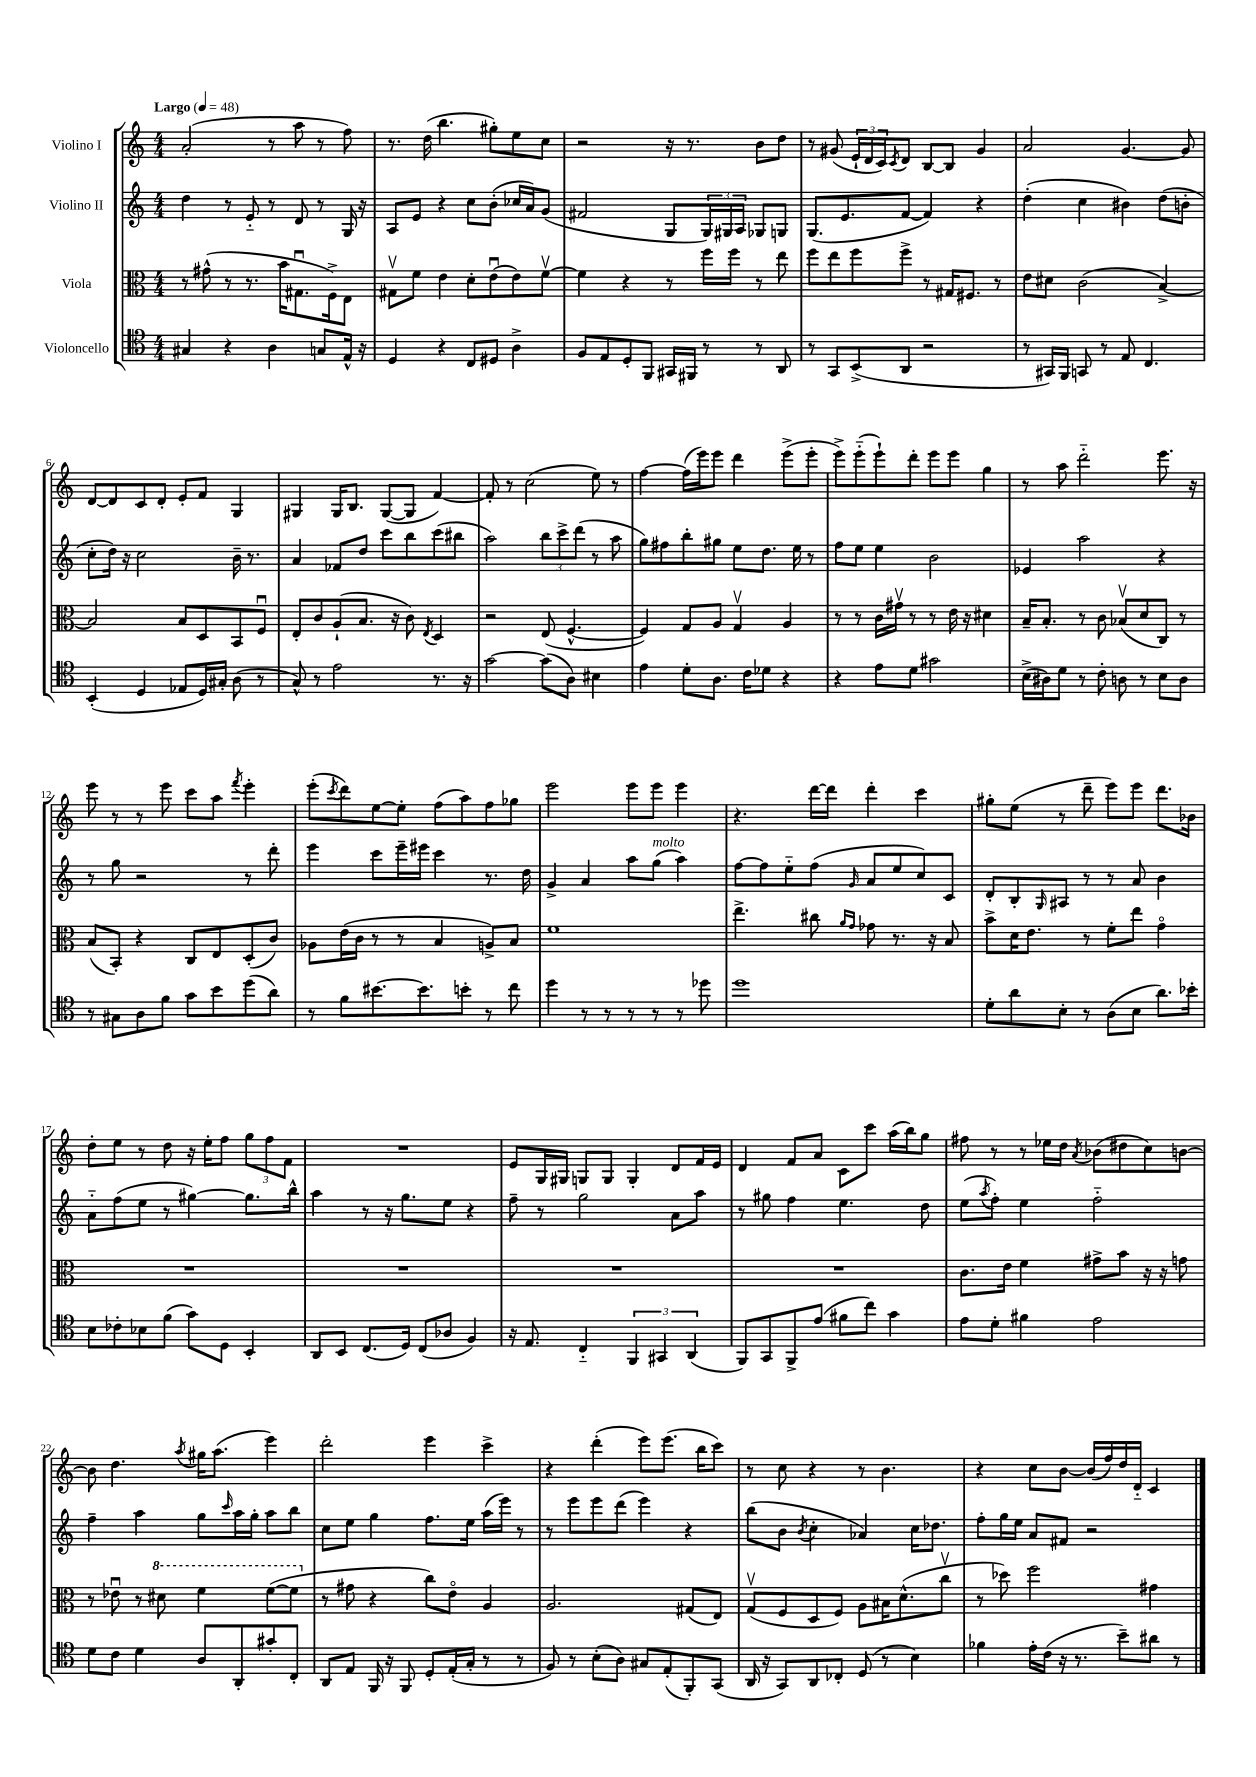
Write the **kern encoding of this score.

**kern	**kern	**kern	**kern
*part4	*part3	*part2	*part1
*staff4	*staff3	*staff2	*staff1
*I"Violoncello	*I"Viola	*I"Violino II	*I"Violino I
*clefC4	*clefC3	*clefG2	*clefG2
*k[]	*k[]	*k[]	*k[]
*M4/4	*M4/4	*M4/4	*M4/4
*MM48	*MM48	*MM48	*MM48
=1	=1	=1	=1
!	!	!	!LO:TX:a:B:t=Largo
4G#X/	8r	4dd\	(2a'/
.	(8g#X^^\	.	.
4r	8r	8r	.
.	8.r	8e/	.
4A\	.	8r	8r
.	16b\KL	.	.
.	8.G#Xu\	8d/	8aa\
8Gn/L	.	8r	8r
.	16F^\k)	.	.
16E^^/Jk	8E\J	16G/	8ff\)
16r	.	16r	.
=2	=2	=2	=2
4D/	8G#Xv\L	8A/L	8.r
.	8f\J	8e/J	.
.	.	.	(16dd\
4r	4e\	4r	4.bb\
8C/L	8d'\L	8cc\L	.
8D#X/J	(8eu\	(8b'\J	8gg#X'\L)
4A^\	8e\)	16cc-X/LL	8ee\
.	.	16a/J)	.
.	[8fv\J	(8g/J	8cc\J
=3	=3	=3	=3
8F/L	4f\]	2f#X/	2r
8E/	.	.	.
8D'/	4r	.	.
8FF/J	.	.	.
16GG#X/LL	8r	8G/L	16r
16FF#X/JJ	.	.	8.r
8r	16ff\LL	24G/L)	.
.	.	24G#X/	.
.	16ff\JJ	.	.
.	.	24A/JJ	.
8r	8r	8G-X/L	8b\L
8AA/	8ee\	8Gn/J	8dd\J
=4	=4	=4	=4
8r	8ff\L	(8.G/L	8r
8GG/L	8ee\	.	(8g#X/
.	.	8.e/	.
(8BB^/	8ff\	.	24e`/LL
.	.	.	24d/
.	.	.	24c/J)
.	.	.	8qc/
8AA/J	8ff^\J	[8f/J	8d/J
2r	8r	4f/])	[8B/L
.	16G#X/KL	.	8B/J]
.	8.F#X/J	.	.
.	.	4r	4g#/
.	8r	.	.
=5	=5	=5	=5
8r	8e\L	(4dd'\	2a/
16GG#X/LL)	8d#X\J	.	.
16FF/JJ	.	.	.
8GGn/	(2c\	4cc\	.
8r	.	.	.
8E/	.	4b#X\)	[4.g/
4.C/	.	.	.
.	[4B^/)	(8dd\L	.
.	.	8bn'\J	8g/]
!!LO:LB:g=z
=6	=6	=6	=6
(4BB'/	2B/]	8cc'\L	[8d/L
.	.	16dd\Jk)	8d/]
.	.	16r	.
4D/	.	2cc\	8c/
.	.	.	8d'/J
8E-X/L	8B/L	.	8e'/L
16D/L)	8D/	.	8f/J
16G#X'/JJ	.	.	.
(8A\	8BB/	16b~\	4G/
.	.	8.r	.
8r	8Fu/J	.	.
=7	=7	=7	=7
8G^^/)	8E'/L	4a/	4G#X/
8r	8c/	.	.
2e\	(8A`/	8f-X/L	16G#/KL
.	.	.	8.B/J
.	8.B/J	8dd/J	.
.	.	8ccc\L	([8G#/L
.	16r	.	.
.	8c\)	8bb\	8G#/J]
.	8qE/	.	.
8.r	4D/	(8ccc\	[4f/)
.	.	8bb#X\J	.
16r	.	.	.
=8	=8	=8	=8
[2g\	2r	2aa\)	8f'/]
.	.	.	8r
.	.	.	(2cc\
(8g\L]	(8E/	12bb\L	.
.	.	12ccc^\	.
8A\J)	[4.F^^/	.	.
.	.	(12ddd\J	.
4B#X\	.	8r	8ee\)
.	.	8aa\	8r
=9	=9	=9	=9
4e\	4F/])	8gg\L)	[4ff\
.	.	8ff#X\	.
8d'\L	8G/L	8bb'\	(16ff\LL]
.	.	.	16eee\J)
8.A\J	8A/J	8gg#X\J	8eee\J
.	4Gv/	8ee\L	4ddd\
16c\KL	.	.	.
8d-X\J	.	8.dd\J	.
4r	4A/	.	(8eee^\L
.	.	16ee\	.
.	.	8r	8eee'\J
=10	=10	=10	=10
4r	8r	8ff\L	8eee^\L)
.	8r	8ee\J	(8eee\
8e\L	16c\LL	4ee\	8eee`\)
.	16g#Xv\JJ	.	.
8d\J	8r	.	8ddd'\J
2g#X\	8r	2b\	8eee\L
.	16e\	.	8eee\J
.	16r	.	.
.	4d#X\	.	4gg\
=11	=11	=11	=11
(16B^\LL	16B~/KL	4e-X/	8r
16A#X\J)	8.B'/J	.	.
8d\J	.	.	8aa\
8r	8r	2aa\	2ddd\
8c'\	8c\	.	.
8An\	(8B-Xv/L	.	.
8r	8d/	.	.
8B\L	8C/J)	4r	8.eee\
8A\J	8r	.	.
.	.	.	16r
!!LO:LB:g=z
=12	=12	=12	=12
8r	(8B/L	8r	8eee\
8G#X\L	8BB'/J)	8gg\	8r
8A\	4r	2r	8r
8f\J	.	.	8eee\
8g\L	8C/L	.	8ccc\L
8b\	8E/	.	8aa\J
.	.	.	8qfff/
(8dd\	(8D'/	8r	4eee'\
8a\J)	8c/J)	8ddd'\	.
=13	=13	=13	=13
8r	8A-X\L	4eee\	(8eee'\L
.	.	.	8qccc/
8f\L	(16e\L	.	8ddd\)
.	16c\JJ	.	.
[8.b#X\	8r	8ccc\L	[8ee\
.	8r	16eee~\L	8ee'\J]
8.b#\]	.	16eee#X\JJ	.
.	4B/	4ccc\	(8ff\L
8bn'\J	.	.	8aa\)
8r	8An^/L)	8.r	8ff\
8cc\	8B/J	.	8gg-X\J
.	.	16dd\	.
=14	=14	=14	=14
4dd\	1f	4g^/	2eee\
8r	.	4a/	.
8r	.	.	.
8r	.	8aa\L	8eee\L
!	!	!LO:TX:a:i:t=molto	!
8r	.	(8gg\J	8eee\J
8r	.	4aa\)	4eee\
8dd-X\	.	.	.
=15	=15	=15	=15
1dd	4.ee^\	[8ff\L	4.r
.	.	8ff\]	.
.	.	8ee\	.
.	8cc#X\	(8ff\J	[16ddd\LL
.	.	.	16ddd\JJ]
.	16qqa/LL	.	.
.	16qqg/JJ	16qqg/	.
.	8g-X\	8a/L	4ddd'\
.	8.r	8ee/	.
.	.	8cc/)	4ccc\
.	16r	.	.
.	8B/	8c/J	.
=16	=16	=16	=16
8d'\L	8b^\L	8d'/L	8gg#X'\L
8a\	16d\K	8B'/	(8ee\J
.	8.e\J	.	.
.	.	16qqG/	.
8B'\J	.	8A#X/J	8r
8r	8r	8r	8ddd~\
(8A\L	8f'\L	8r	8eee\L)
8B\J	8ee\J	8a/	8eee\J
8.a\L)	4g\	4b\	8.ddd\L
16b-X'\Jk	.	.	16b-X\Jk
!!LO:LB:g=z
=17	=17	=17	=17
8B\L	1r	8a\L	8dd'\L
8c-X'\	.	(8ff\	8ee\J
8B-X\	.	8ee\J	8r
(8f\J	.	8r	8dd\
8g\L)	.	[4gg#X\)	16r
.	.	.	16ee'\KL
8D\J	.	.	8ff\J
4BB'/	.	8.gg#\L]	12gg\L
.	.	.	12ff\
.	.	.	12f\J
.	.	16bb^^\Jk	.
=18	=18	=18	=18
8AA/L	1r	4aa\	1r
8BB/J	.	.	.
(8.C/L	.	8r	.
.	.	16r	.
16D/Jk)	.	8.gg\L	.
(8C/L	.	.	.
8A-X/J	.	8ee\J	.
4F/)	.	4r	.
=19	=19	=19	=19
16r	1r	8ff~\	8e/L
8.E/	.	.	.
.	.	8r	16G/L
.	.	.	16G#X/JJ
4C/	.	2gg\	8Gn/L
.	.	.	8G/J
6FF/	.	.	4G'/
6GG#X/	.	.	.
.	.	8a\L	8d/L
(6AA/	.	.	.
.	.	8aa\J	16f/L
.	.	.	16e/JJ
=20	=20	=20	=20
8FF/L)	1r	8r	4d/
8GG/	.	8gg#X\	.
8FF^/	.	4ff\	8f/L
(8e/J	.	.	8a/J
8f#X\L	.	4.ee\	8c\L
8cc\J)	.	.	8ccc\J
4g\	.	.	(16aa\LL
.	.	.	16bb\J)
.	.	8dd\	8gg\J
=21	=21	=21	=21
8e\L	8.c\L	(8ee\L	8ff#X\
.	.	8qaa/	.
8d'\J	.	8ff'\J)	8r
.	16e\Jk	.	.
4f#X\	4f\	4ee\	8r
.	.	.	16ee-X\LL
.	.	.	16dd\JJ
.	.	.	8qa/
2e\	8g#X^\L	2ff\	(8b-X\L
.	8b\J	.	8dd#X\
.	16r	.	8cc\)
.	16r	.	.
.	8gn\	.	[8bn\J
!!LO:LB:g=z
=22	=22	=22	=22
8d\L	8r	4ff~\	8b\]
8c\J	8e-Xu\	.	4.dd\
4d\	8r	4aa\	.
*	*8va	*	*
.	8dd#X\	.	.
.	.	.	8qaa/
8A/L	4ff\	8gg\L	16gg#X\KL
.	.	.	(8.aa\J
.	.	16qqccc/	.
8AA'/	.	16aa\L	.
.	.	16gg'\JJ	.
8g#X'/	([8ff\L	8aa\L	4eee\)
8C'/J	8ff\J]	8bb\J	.
=23	=23	=23	=23
*	*X8va	*	*
8AA/L	8r	8cc\L	2ddd'\
8E/J	8g#X\	8ee\J	.
16FF/	4r	4gg\	.
16r	.	.	.
8FF/	.	.	.
8D'/L	8cc\L)	8.ff\L	4eee\
(16E'/L	8e\J	.	.
16G'/JJ	.	16ee\Jk	.
8r	4A/	(16aa\LL	4ccc^\
.	.	16eee\JJ)	.
8r	.	8r	.
=24	=24	=24	=24
8F/)	2.A/	8r	4r
8r	.	8eee\L	.
(8B'\L	.	8eee\	(4ddd'\
8A\J)	.	(8ddd\J	.
8G#X/L	.	4eee\)	8eee\L)
(8E'/	.	.	(8.eee\J
8FF'/)	(8G#X/L	4r	.
.	.	.	16bb\KL
(8GG/J	8E/J)	.	8ccc\J)
=25	=25	=25	=25
16AA/	(8Gv/L	(8bb\L	8r
16r	.	.	.
8GG/L)	8F/	8b\J	8cc\
.	.	8qb/	.
8AA/	8D/	4cc'\	4r
8C-X'/J	8F/J)	.	.
(8D/	8A\L	4a-X/)	8r
8r	16B#X\K	.	4.b\
.	(8.d^^\	.	.
4B\)	.	16cc\KL	.
.	.	8.dd-X\J	.
.	8ccv\J	.	.
=26	=26	=26	=26
4f-X\	8r	8ff'\L	4r
.	8dd-X\)	16gg\L	.
.	.	16ee\JJ	.
16e'\LL	2ff\	8a/L	8cc\L
(16c\JJ	.	.	.
16r	.	8f#X/J	[8b\J
8.r	.	.	.
.	.	2r	(16b/LL]
.	.	.	16ff/)
8b~\L)	.	.	16dd/
.	.	.	16d/JJ
8a#X\J	4g#X\	.	4c/
8r	.	.	.
==	==	==	==
*-	*-	*-	*-
